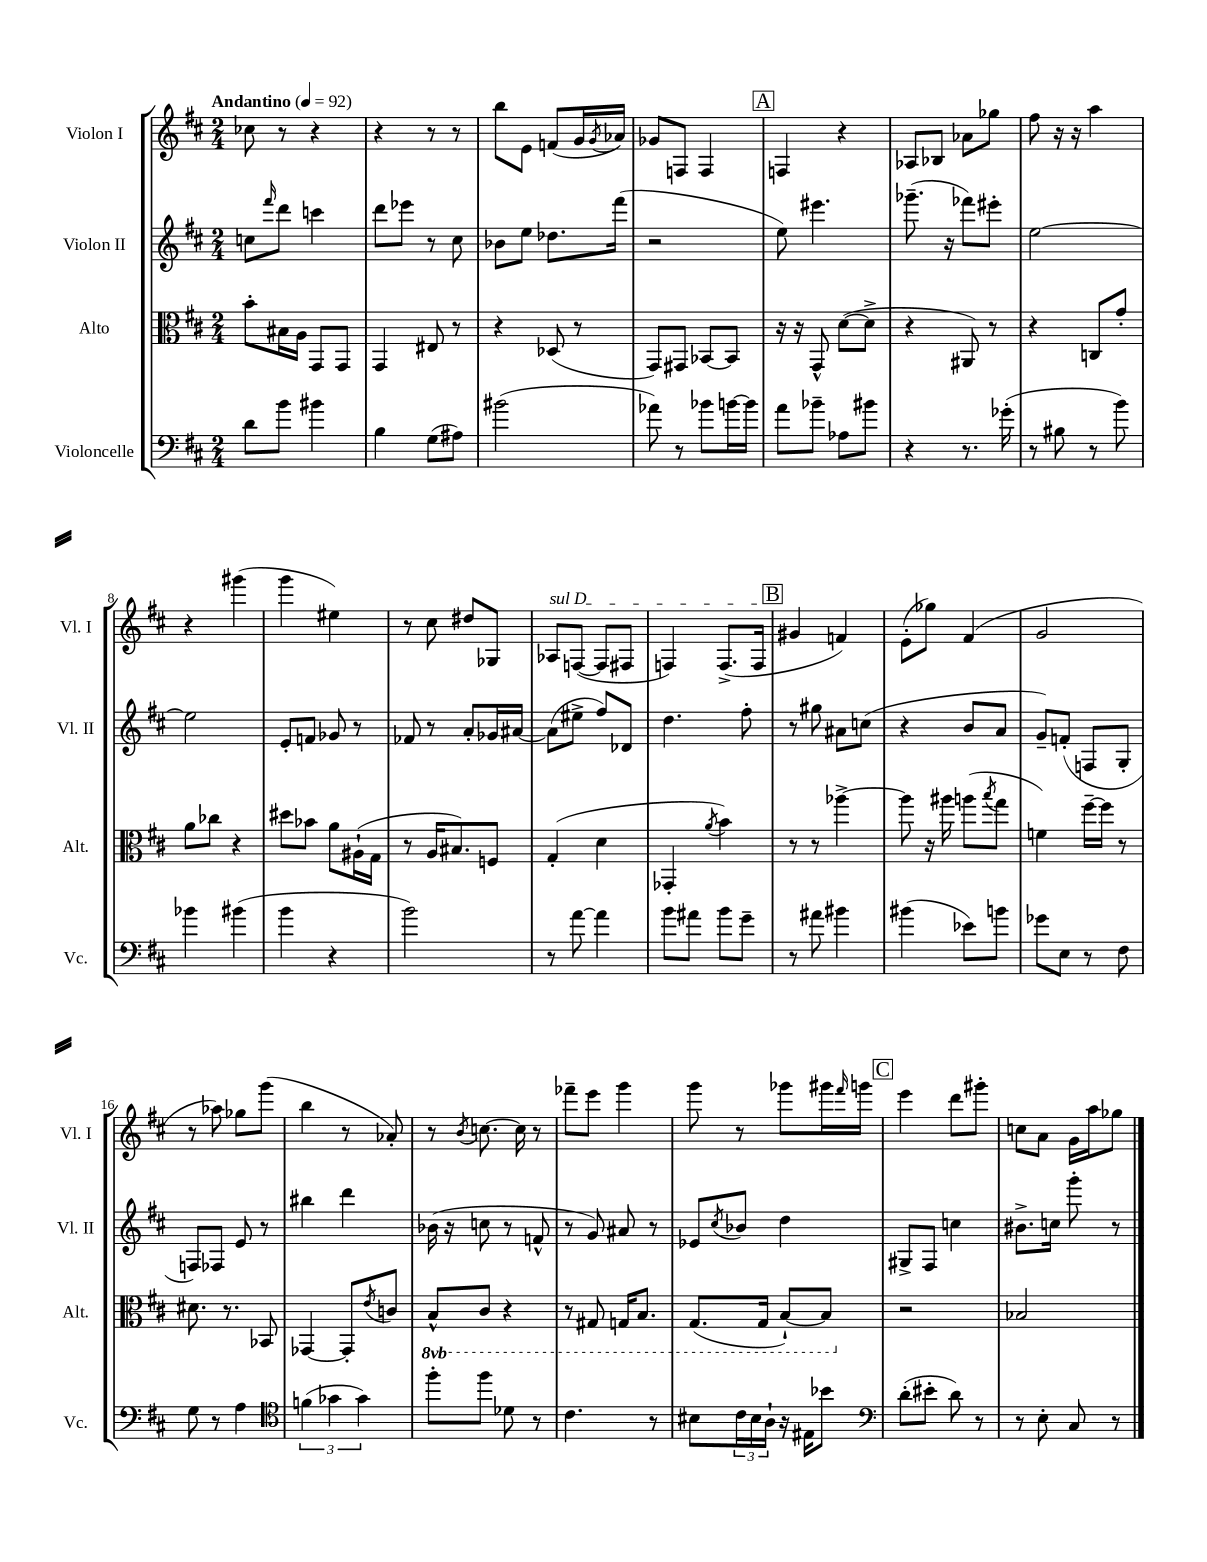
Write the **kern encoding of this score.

**kern	**kern	**kern	**kern
*staff4	*staff3	*staff2	*staff1
*clefF4	*clefC3	*clefG2	*clefG2
*k[f#c#]	*k[f#c#]	*k[f#c#]	*k[f#c#]
*M2/4	*M2/4	*M2/4	*M2/4
*MM92	*MM92	*MM92	*MM92
8d	8b'	8cc	8cc-
.	.	16qqfff#	.
8b	16B#	8ddd	8r
.	16A	.	.
4b#	8GG	4ccc	4r
.	8GG	.	.
=	=	=	=
4B	4GG	8ddd	4r
.	.	8eee-	.
(8G	8E#	8r	8r
8A#)	8r	8cc#	8r
=	=	=	=
(2b#	4r	8b-	8bb
.	.	8ee	8e
.	(8D-	8.dd-	(8f
.	8r	.	16g
.	.	.	8qg
.	.	(16fff#	16a-)
=	=	=	=
8a-)	8GG)	2r	8g-
8r	8GG#	.	8F
8b-	[8BB-	.	4F
[16b	8BB-]	.	.
16b]	.	.	.
=	=	=	=
8a	16r	8ee)	4F
.	16r	.	.
8b-~	8GG^^	4.eee#	.
8A-	([8d	.	4r
8b#	8d^]	.	.
=	=	=	=
4r	4r	(8.ggg-~	8A-
.	.	.	8B-
.	.	16r	.
8.r	8AA#)	8fff-)	8a-
.	8r	8eee#'	8gg-
(16g-'	.	.	.
=	=	=	=
8r	4r	[2ee	8ff#
8B#	.	.	16r
.	.	.	16r
8r	8C	.	4aa
8b)	8g'	.	.
=	=	=	=
4b-	8a	2ee]	4r
.	8cc-	.	.
(4b#	4r	.	(4ggg#
=	=	=	=
4b	8dd#	8e'	4ggg
.	8b-	8f	.
4r	8a	8g-	4ee#)
.	(16A#`	8r	.
.	16G	.	.
=	=	=	=
2b)	8r	8f-	8r
.	16A	8r	8cc#
.	8.B#)	.	.
.	.	8a'	8dd#
.	8F	16g-	8G-
.	.	[16a#	.
=	=	=	=
8r	(4G'	(8a#]	8A-
[8a	.	8ee#^	([8F
4a]	4d	8ff#)	8F]
.	.	8d-	8F#
=	=	=	=
8b	4GG-'	4.dd	4F)
8a#	.	.	.
.	8qa	.	.
8b	4b)	.	(8.F^
8g~	.	8ff#'	.
.	.	.	16F
=	=	=	=
8r	8r	8r	4g#
8a#	8r	8gg#	.
4b#	[4aa-^	8a#	4f)
.	.	(8cc	.
=	=	=	=
(4b#	8aa-]	4r	(8e'
.	16r	.	8gg-)
.	16aa#	.	.
8e-)	(8aa	8b	(4f#
.	8qbb	.	.
8b	8gg	8a	.
=	=	=	=
8g-	4f)	8g~)	2g
8E	.	(8f'	.
8r	[16ff#~	8F	.
.	16ff#]	.	.
8F#	8r	8G'	.
=	=	=	=
8G	8.d#	8F)	8r
8r	.	8F-	8aa-)
.	8.r	.	.
4A	.	8e	8gg-
.	8BB-	8r	(8ggg
=	=	=	=
*clefC4	*	*	*
(6f	[4GG-	4bb#	4bb
6g-	.	.	.
.	8GG-']	4ddd	8r
6g-)	.	.	.
.	8qe	.	.
.	8c	.	8a-')
=	=	=	=
8ff#'	8BB^^	(16b-	8r
.	.	16r	.
.	.	.	8qb
8ff#	8C#	8cc	[8.cc
8d-	4r	8r	.
.	.	.	16cc]
8r	.	8f^^	8r
=	=	=	=
4.c#	8r	8r	8fff-~
.	8GG#	8g)	8eee
.	16GG	8a#	4ggg
.	8.BB	.	.
8r	.	8r	.
=	=	=	=
8B#	(8.GG	8e-	8ggg
.	.	8qcc#	.
24c#	.	8b-	8r
24B#	.	.	.
.	16GG	.	.
24A`	.	.	.
16r	[8BB`)	4dd	8ggg-
16E#	.	.	.
8b-	8BB]	.	16ggg#
.	.	.	16qqfff#
.	.	.	16ggg
=	=	=	=
*clefF4	*	*	*
(8d'	2r	8G#^	4eee
8e#'	.	8F#	.
8d)	.	4cc	8ddd
8r	.	.	8ggg#'
=	=	=	=
8r	2B-	8.b#^	8cc
8E'	.	.	8a
.	.	16cc	.
8C#	.	8ggg'	16g
.	.	.	16aa
8r	.	8r	8gg-
==	==	==	==
*-	*-	*-	*-
